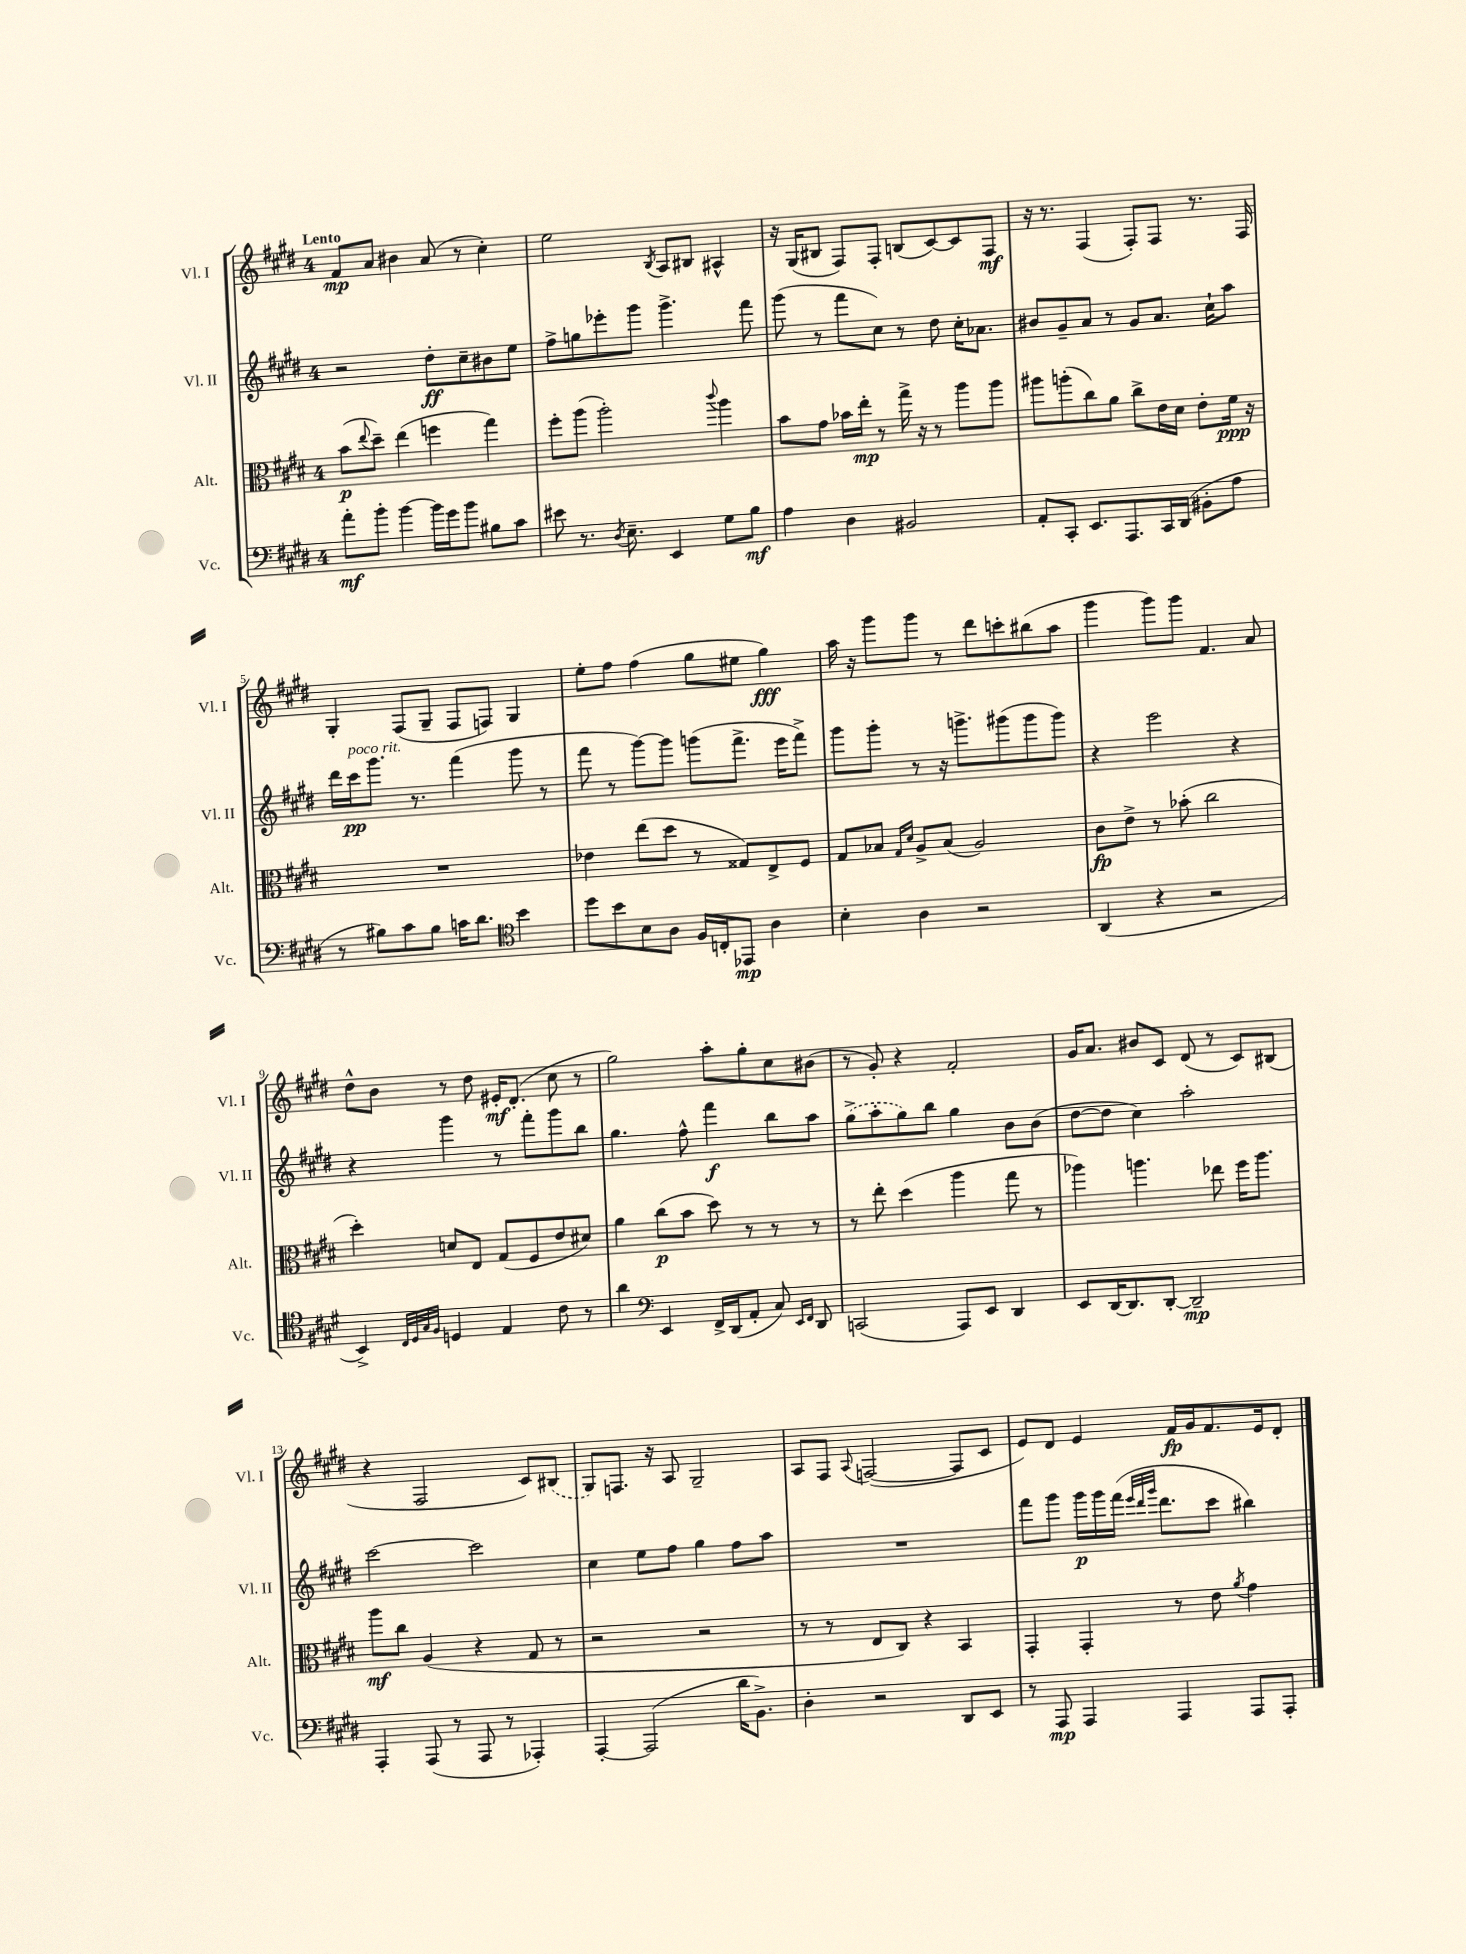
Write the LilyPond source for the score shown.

<<
\new StaffGroup <<
\new Staff = "s0" \with { instrumentName = "Vl. I" shortInstrumentName = "Vl. I" } {
    \clef treble \key e \major \once \override Staff.TimeSignature.style = #'single-digit \time 4/4 \tempo "Lento"
    fis'8\mp a'8 bis'4 a'8( r8 cis''4-.) |
    e''2 \acciaccatura { b8 } a8 bis8 ais4-^ |
    r16 gis16( bis8 fis8) fis8-. b8( cis'8~) cis'8 fis8\mf |
    r16 r8. fis4( fis8-.) fis8 r8. fis16 |
    gis4-. fis8( gis8-- fis8 f8) gis4 |
    e''8-. fis''8 fis''4( gis''8 eis''8 gis''4\fff) |
    a''16 r16 gis'''8 gis'''8 r8 dis'''8 c'''8-. bis''8( a''8 |
    gis'''4 gis'''8) gis'''8 fis'4. a'8 |
    dis''8-^ b'8 r8 dis''8 eis'16-.\mf dis'8.-.( cis''8 r8 |
    gis''2) a''8-. gis''8-. cis''8 bis'8( |
    r8 gis'8-.) r4 fis'2-. |
    gis'16 a'8. bis'8 cis'8 dis'8( r8 cis'8) bis8( |
    r4 fis2 cis'8) \once \slurDashed bis8( |
    gis8) f8. r16 a8 gis2-- |
    a8 fis8 \appoggiatura { a8 } f2~( f8 cis'8 |
    e'8) dis'8 e'4 fis'16\fp gis'16 fis'8. e'16 dis'8-. \bar "|." |
}
\new Staff = "s1" \with { instrumentName = "Vl. II" shortInstrumentName = "Vl. II" } {
    \clef treble \key e \major \once \override Staff.TimeSignature.style = #'single-digit \time 4/4
    r2 dis''8-.\ff cis''8-- bis'8 e''8 |
    fis''8-> g''8 ees'''8-. gis'''8 gis'''4.-> fis'''8 |
    gis'''8( r8 fis'''8 cis''8) r8 dis''8 cis''16-. aes'8. |
    bis'8 gis'8-- a'8 r8 gis'8 a'8. cis''16-! a''8 |
    dis'''16 cis'''16\pp^\markup { \italic "poco rit." } gis'''8. r8. fis'''4( gis'''8 r8 |
    fis'''8 r8 gis'''8~) gis'''8 g'''8( fis'''8.-> e'''16 fis'''8->) |
    gis'''8 gis'''8-. r8 r16 g'''8.-> gis'''8( gis'''8 gis'''8) |
    r4 e'''2 r4 |
    r4 gis'''4 r8 fis'''8-. gis'''8 b''8 |
    gis''4. fis''8-^ fis'''4\f b''8 a''8 |
    \once \slurDashed gis''8->( a''8-. gis''8) b''8 gis''4 b'8 b'8( |
    dis''8~ dis''8 cis''4) a''2-. |
    cis'''2~ cis'''2 |
    cis''4 e''8 fis''8 gis''4 fis''8 a''8 |
    R1 |
    fis'''8 gis'''8 gis'''16\p gis'''16 fis'''16( \grace { e'''32 dis'''32 gis'''32 } dis'''8. cis'''8 bis''4) \bar "|." |
}
\new Staff = "s2" \with { instrumentName = "Alt." shortInstrumentName = "Alt." } {
    \clef alto \key e \major \once \override Staff.TimeSignature.style = #'single-digit \time 4/4
    b'8\p( \appoggiatura { e''8 } dis''8--) e''4( f''4 gis''4) |
    fis''8-. a''8( a''2-.) \appoggiatura { cis'''8 } a''4 |
    b'8 gis'8 bes'16 e''16-.\mp r8 gis''16-> r16 r8 a''8 a''8 |
    ais''8 a''8-.( cis''8) a'8 cis''8-> e'16 dis'16 e'8-. fis'16\ppp r16 |
    R1 |
    ees'4 e''8( dis''8 r8 gisis8) e8-> fis8 |
    gis8 bes8 \grace { gis16 dis'16 } a8-> bes8( a2) |
    cis'8\fp e'8-> r8 bes'8-.( cis''2 |
    dis''4-.) d'8 e8 gis8( fis8 e'8 dis'8) |
    a'4 cis''8\p( b'8 dis''8) r8 r8 r8 |
    r8 e''8-. dis''4( a''4 gis''8 r8 |
    aes''4) a''4. ees''8 fis''16 a''8. |
    a''8\mf cis''8 a4( r4 gis8 r8 |
    r2 r2 |
    r8 r8 e8 cis8) r4 b,4 |
    gis,4-. gis,4-. r8 e'8 \acciaccatura { a'8 } gis'4 \bar "|." |
}
\new Staff = "s3" \with { instrumentName = "Vc." shortInstrumentName = "Vc." } {
    \clef bass \key e \major \once \override Staff.TimeSignature.style = #'single-digit \time 4/4
    a'8-.\mf b'8-. b'4~ b'16 gis'16 b'8 bis8 cis'8 |
    eis'8 r8. \acciaccatura { dis8 } e8.-- e,4 gis8 b8\mf |
    a4 dis4 bis,2 |
    a,8-. cis,8-. e,8. a,,8. cis,16 dis,16( bis,8-. a8 |
    r8 bis8) cis'8 bis8 c'16 dis'8. \clef tenor b'4 |
    dis''8 b'8 b8 a8 fis16 c16-. ees,8\mp a4 |
    b4-. a4 r2 |
    a,4( r4 r2 |
    b,4->) \grace { cis32 dis32 gis32 fis32 } d4 e4 cis'8 r8 |
    a'4 \clef bass e,4 fis,16-> dis,16( a,8-. cis8) \grace { e,16 fis,16 } dis,8 |
    c,2( a,,8) e,8 dis,4 |
    e,8 dis,16~ dis,8. dis,8~-. dis,2--\mp |
    a,,4-. a,,8( r8 a,,8 r8 aes,,4-.) |
    a,,4~-. a,,2( dis'16 b,8.->) |
    dis4-. r2 dis,8 e,8 |
    r8 a,,8\mp a,,4 a,,4 a,,8 a,,8-. \bar "|." |
}
>>
>>
